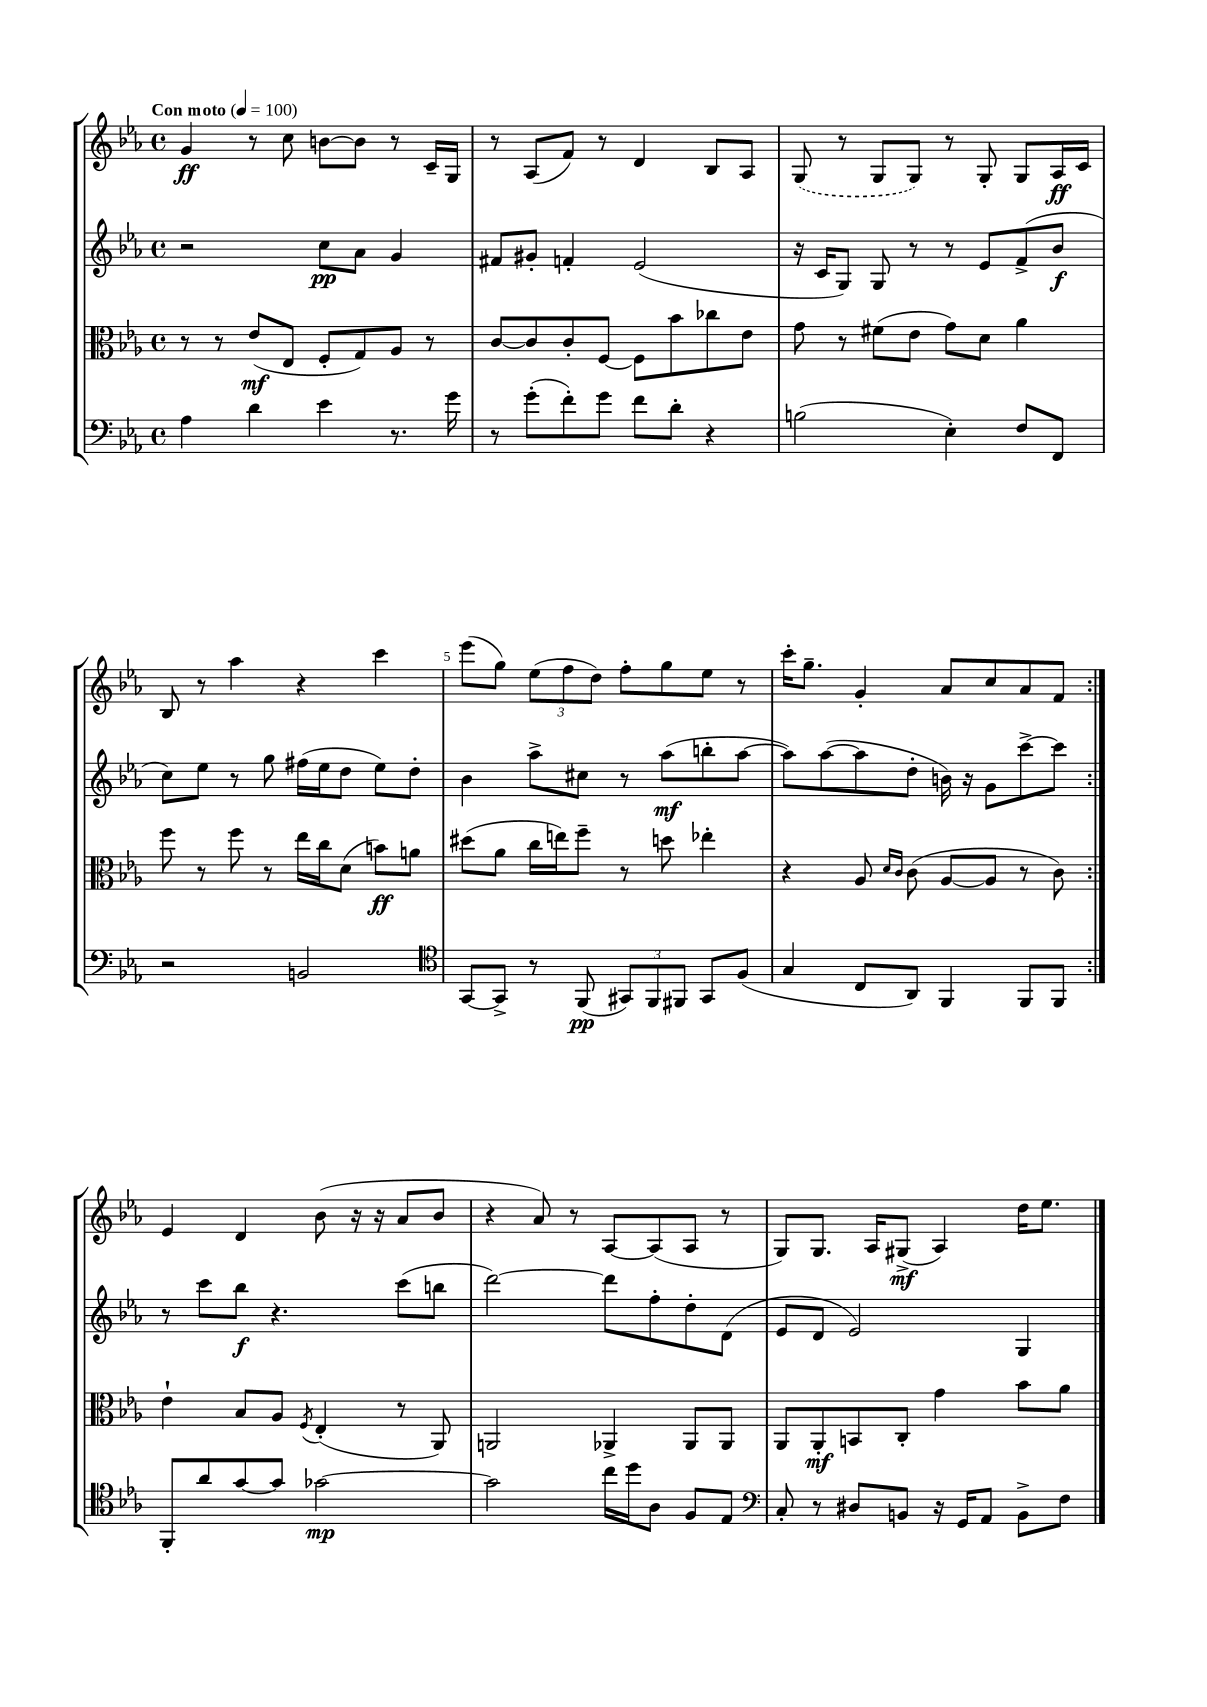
<<
\new StaffGroup <<
\new Staff = "s0" {
    \clef treble \key ees \major \defaultTimeSignature \time 4/4 \tempo "Con moto" 4 = 100
    \repeat volta 2 { g'4\ff r8 c''8 b'8~ b'8 r8 c'16-- g16 |
    r8 aes8( f'8) r8 d'4 bes8 aes8 |
    \once \slurDashed g8( r8 g8 g8) r8 g8-. g8 aes16\ff c'16 |
    bes8 r8 aes''4 r4 c'''4 |
    ees'''8( g''8) \tuplet 3/2 { ees''8( f''8 d''8) } f''8-. g''8 ees''8 r8 |
    c'''16-. g''8.-- g'4-. aes'8 c''8 aes'8 f'8 | }
    ees'4 d'4 bes'8( r16 r16 aes'8 bes'8 |
    r4 aes'8) r8 aes8~ aes8( aes8 r8 |
    g8) g8. aes16 gis8->\mf( aes4) d''16 ees''8. \bar "|." |
}
\new Staff = "s1" {
    \clef treble \key ees \major \defaultTimeSignature \time 4/4
    \repeat volta 2 { r2 c''8\pp aes'8 g'4 |
    fis'8 gis'8-. f'4-. ees'2( |
    r16 c'16 g8) g8 r8 r8 ees'8 f'8->( bes'8\f |
    c''8) ees''8 r8 g''8 fis''16( ees''16 d''8 ees''8) d''8-. |
    bes'4 aes''8-> cis''8 r8 aes''8\mf( b''8-. aes''8~ |
    aes''8) aes''8~( aes''8 d''8-. b'16) r16 g'8 c'''8~-> c'''8 | }
    r8 c'''8 bes''8\f r4. c'''8( b''8 |
    d'''2~) d'''8 f''8-. d''8-. d'8( |
    ees'8 d'8 ees'2) g4 \bar "|." |
}
\new Staff = "s2" {
    \clef alto \key ees \major \defaultTimeSignature \time 4/4
    \repeat volta 2 { r8 r8 ees'8\mf( ees8 f8-. g8) aes8 r8 |
    c'8~ c'8 c'8-. f8~ f8 bes'8 ces''8 ees'8 |
    g'8 r8 fis'8( ees'8 g'8) d'8 aes'4 |
    f''8 r8 f''8 r8 ees''16 c''16 d'8( b'8\ff) a'8 |
    dis''8( aes'8 c''16 e''16) f''8-- r8 d''8 ees''4-. |
    r4 aes8 \grace { d'16 c'16 } c'8( aes8~ aes8 r8 c'8) | }
    ees'4-! bes8 aes8 \acciaccatura { f8 } ees4-.( r8 aes,8) |
    a,2 aes,4-> aes,8 aes,8 |
    aes,8 aes,8-.\mf b,8 c8-. g'4 bes'8 aes'8 \bar "|." |
}
\new Staff = "s3" {
    \clef bass \key ees \major \defaultTimeSignature \time 4/4
    \repeat volta 2 { aes4 d'4 ees'4 r8. g'16 |
    r8 g'8-.( f'8-.) g'8 f'8 d'8-. r4 |
    b2( ees4-.) f8 f,8 |
    r2 b,2 |
    \clef tenor g,8~ g,8-> r8 f,8\pp( \tuplet 3/2 { gis,8) f,8 fis,8 } gis,8 f8( |
    g4 c8 aes,8) f,4 f,8 f,8 | }
    f,8-. aes'8 g'8~ g'8 ges'2~\mp |
    ges'2 c''16 d''16 aes8 f8 ees8 |
    \clef bass c8-. r8 dis8 b,8 r16 g,16 aes,8 b,8-> f8 \bar "|." |
}
>>
>>
\layout { \context { \Score \override BarNumber.break-visibility = ##(#f #t #t) barNumberVisibility = #(every-nth-bar-number-visible 5) } }
